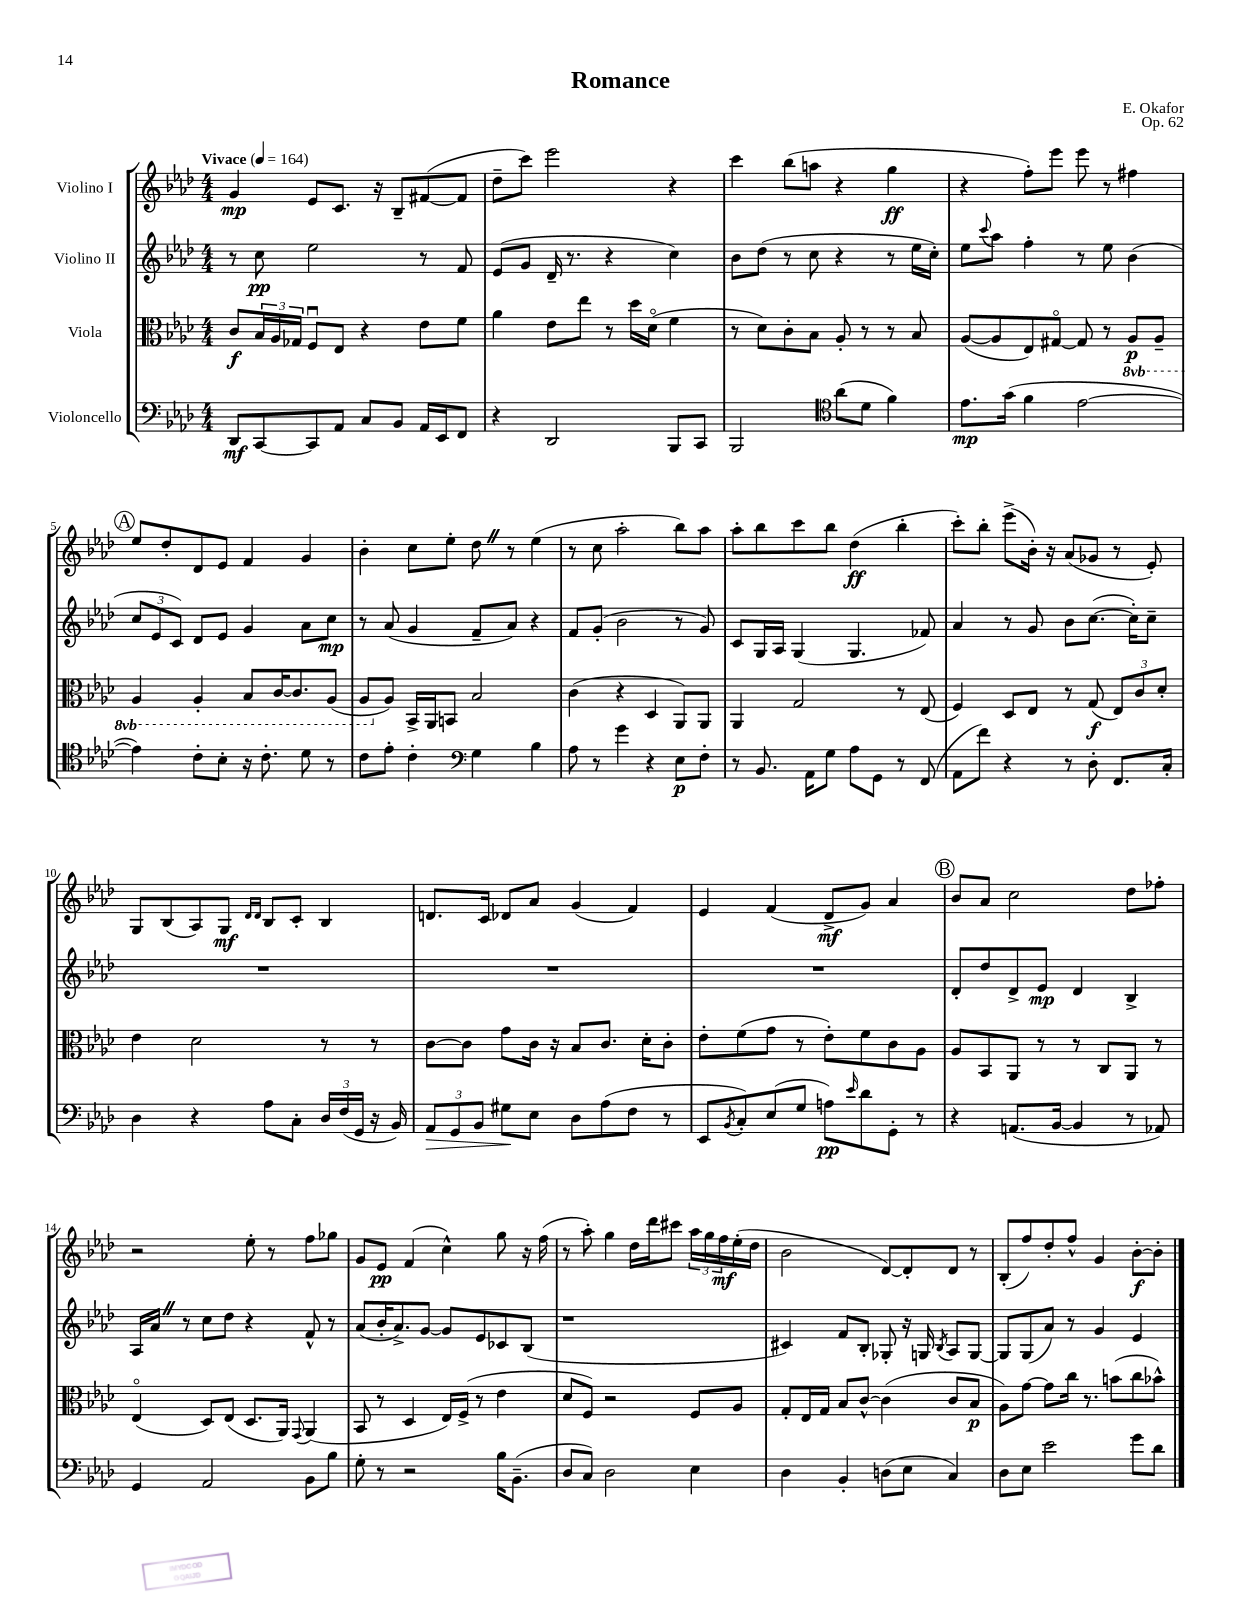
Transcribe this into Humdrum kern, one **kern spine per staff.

**kern	**kern	**kern	**kern
*staff4	*staff3	*staff2	*staff1
*clefF4	*clefC3	*clefG2	*clefG2
*k[b-e-a-d-]	*k[b-e-a-d-]	*k[b-e-a-d-]	*k[b-e-a-d-]
*M4/4	*M4/4	*M4/4	*M4/4
*MM164	*MM164	*MM164	*MM164
8DD-	8c	8r	4g
[8CC	24B-	8cc	.
.	24A-	.	.
.	24G-	.	.
8CC]	8Fu	2ee-	8e-
8AA-	8E-	.	8.c
8C	4r	.	.
.	.	.	16r
8BB-	.	.	8B-~
16AA-	8e-	8r	([8f#
16EE-	.	.	.
8FF	8f	8f	8f#]
=	=	=	=
4r	4a-	(8e-	8dd-~
.	.	8g	8ccc)
2DD-	8e-	16d-~	2eee-
.	.	8.r	.
.	8ee-	.	.
.	8r	4r	.
.	16dd-	.	.
.	(16d-o	.	.
8BBB-	4f	4cc)	4r
8CC	.	.	.
=	=	=	=
2BBB-	8r	8b-	4ccc
.	8d-)	(8dd-	.
.	8c'	8r	(8bb-
.	8B-	8cc	8aa
*clefC4	*	*	*
(8a-	8A-'	4r	4r
8d-	8r	.	.
4f)	8r	8r	4gg
.	8B-	16ee-	.
.	.	16cc')	.
=	=	=	=
8.e-	([8A-	8ee-	4r
.	.	8qqccc	.
.	8A-]	8aa-	.
(16g	.	.	.
4f	8E-)	4ff'	8ff')
.	[8G#o	.	8eee-
[2e-	8G#]	8r	8eee-
.	8r	8ee-	8r
.	8AA-	(4b-	4ff#
.	8AA-~	.	.
=	=	=	=
4e-])	4AA-	12cc	8ee-
.	.	12e-	.
.	.	.	8dd-'
.	.	12c)	.
8c'	4AA-'	8d-	8d-
8B-'	.	8e-	8e-
16r	8BB-	4g	4f
8.c'	.	.	.
.	[16C	.	.
.	8.C]	.	.
8d-	.	8a-	4g
8r	(8AA-	8cc	.
=	=	=	=
8c	8AA-	8r	4b-'
8e-'	8A-)	(8a-	.
4c'	16BB-^	4g	8cc
.	16AA-	.	.
.	8BB	.	8ee-'
*clefF4	*	*	*
4G	2B-	8f~	8dd-
.	.	8a-)	8r
4B-	.	4r	(4ee-
=	=	=	=
8A-	(4c	8f	8r
8r	.	(8g'	8cc
4g	4r	2b-	2aa-'
4r	4D-	.	.
8E-	8AA-)	8r	8bb-)
8F'	8AA-	8g)	8aa-
=	=	=	=
8r	4AA-	8c	8aa-'
8.BB-	.	16G	8bb-
.	.	16A-	.
.	2G	(4G	8ccc
16AA-	.	.	.
8G	.	.	8bb-
8A-	.	4.G	(4dd-
8GG	.	.	.
8r	8r	.	4bb-'
(8FF	(8E-	8f-)	.
=	=	=	=
8AA-	4F)	4a-	8ccc')
8f)	.	.	8bb-'
4r	8D-	8r	(8eee-^
.	8E-	8g	16b-')
.	.	.	16r
8r	8r	8b-	(8a-
8D-'	(8G	([8.cc	8g-
8.FF	12E-)	.	8r
.	.	16cc'])	.
.	12c	.	.
.	.	8cc~	8e-')
.	12d-'	.	.
16C'	.	.	.
=	=	=	=
4D-	4e-	1r	8G
.	.	.	(8B-
4r	2d-	.	8A-)
.	.	.	8G
.	.	.	16qqd-
.	.	.	16qqd-
8A-	.	.	8B-
8C'	.	.	8c'
24D-	8r	.	4B-
(24F	.	.	.
24GG	.	.	.
16r	8r	.	.
16BB-)	.	.	.
=	=	=	=
12AA-	[8c	1r	8.d
12GG	.	.	.
.	8c]	.	.
12BB-	.	.	.
.	.	.	16c
8G#	8g	.	8d-
8E-	16c	.	8a-
.	16r	.	.
8D-	8B-	.	(4g
(8A-	8.c	.	.
8F	.	.	4f)
.	16d-'	.	.
8r	8c'	.	.
=	=	=	=
8EE-	8e-'	1r	4e-
8qBB-	.	.	.
8C')	(8f	.	.
(8E-	8g	.	(4f
8G	8r	.	.
8A)	8e-')	.	8d-^
16qqe-	.	.	.
8d-	8f	.	8g)
8GG'	8c	.	4a-
8r	8A-	.	.
=	=	=	=
4r	8A-	8d-'	8b-
.	8BB-	8dd-	8a-
(8.AA	8AA-	8d-^	2cc
.	8r	8e-	.
[16BB-	.	.	.
4BB-]	8r	4d-	.
.	8C	.	.
8r	8AA-	4B-^	8dd-
8AA-)	8r	.	8ff-'
=	=	=	=
4GG	(4E-o	16A-	2r
.	.	16a-	.
.	.	8r	.
2AA-	8D-)	8cc	.
.	(8E-	8dd-	.
.	8.D-	4r	8ee-'
.	.	.	8r
.	16AA-)	.	.
.	8qqGG	.	.
8BB-	(4AA-	8f^^	8ff
8B-	.	8r	8gg-
=	=	=	=
8G'	8BB-	(8a-	8g
8r	8r	16b-'	8e-
.	.	8.a-^)	.
2r	4D-	.	(4f
.	.	[8g	.
.	16E-)	8g]	4cc^^)
.	(16F^	.	.
.	8r	8e-	.
16B-	4e-	8c-	8gg
(8.BB-~	.	.	.
.	.	(8B-	16r
.	.	.	(16ff
=	=	=	=
8D-	8d-	1r	8r
8C)	8F)	.	8aa-')
2D-	2r	.	4gg
.	.	.	16dd-
.	.	.	16ddd-
.	.	.	8ccc#
4E-	8F	.	24aa-
.	.	.	24gg
.	.	.	24ff
.	8A-	.	(16ee-'
.	.	.	16dd-
=	=	=	=
4D-	8G'	4c#)	2b-
.	16E-	.	.
.	16G	.	.
4BB-'	8B-	8f	.
.	[8c^^	8B-'	.
(8D	(4c]	8G-'	[8d-)
8E-	.	16r	8d-']
.	.	16G	.
.	.	8qB-	.
4C)	8c	8A-	8d-
.	8B-	[8G	8r
=	=	=	=
8D-	8A-)	8G]	(8B-'
8E-	[8g	(8G	8ff)
2e-	8g]	8a-)	8dd-'
.	16cc	8r	8ff^^
.	8.r	.	.
.	.	4g	4g
.	(8b	.	.
8g	8cc	4e-	[8b-'
8d-	8b-^^)	.	8b-']
==	==	==	==
*-	*-	*-	*-
